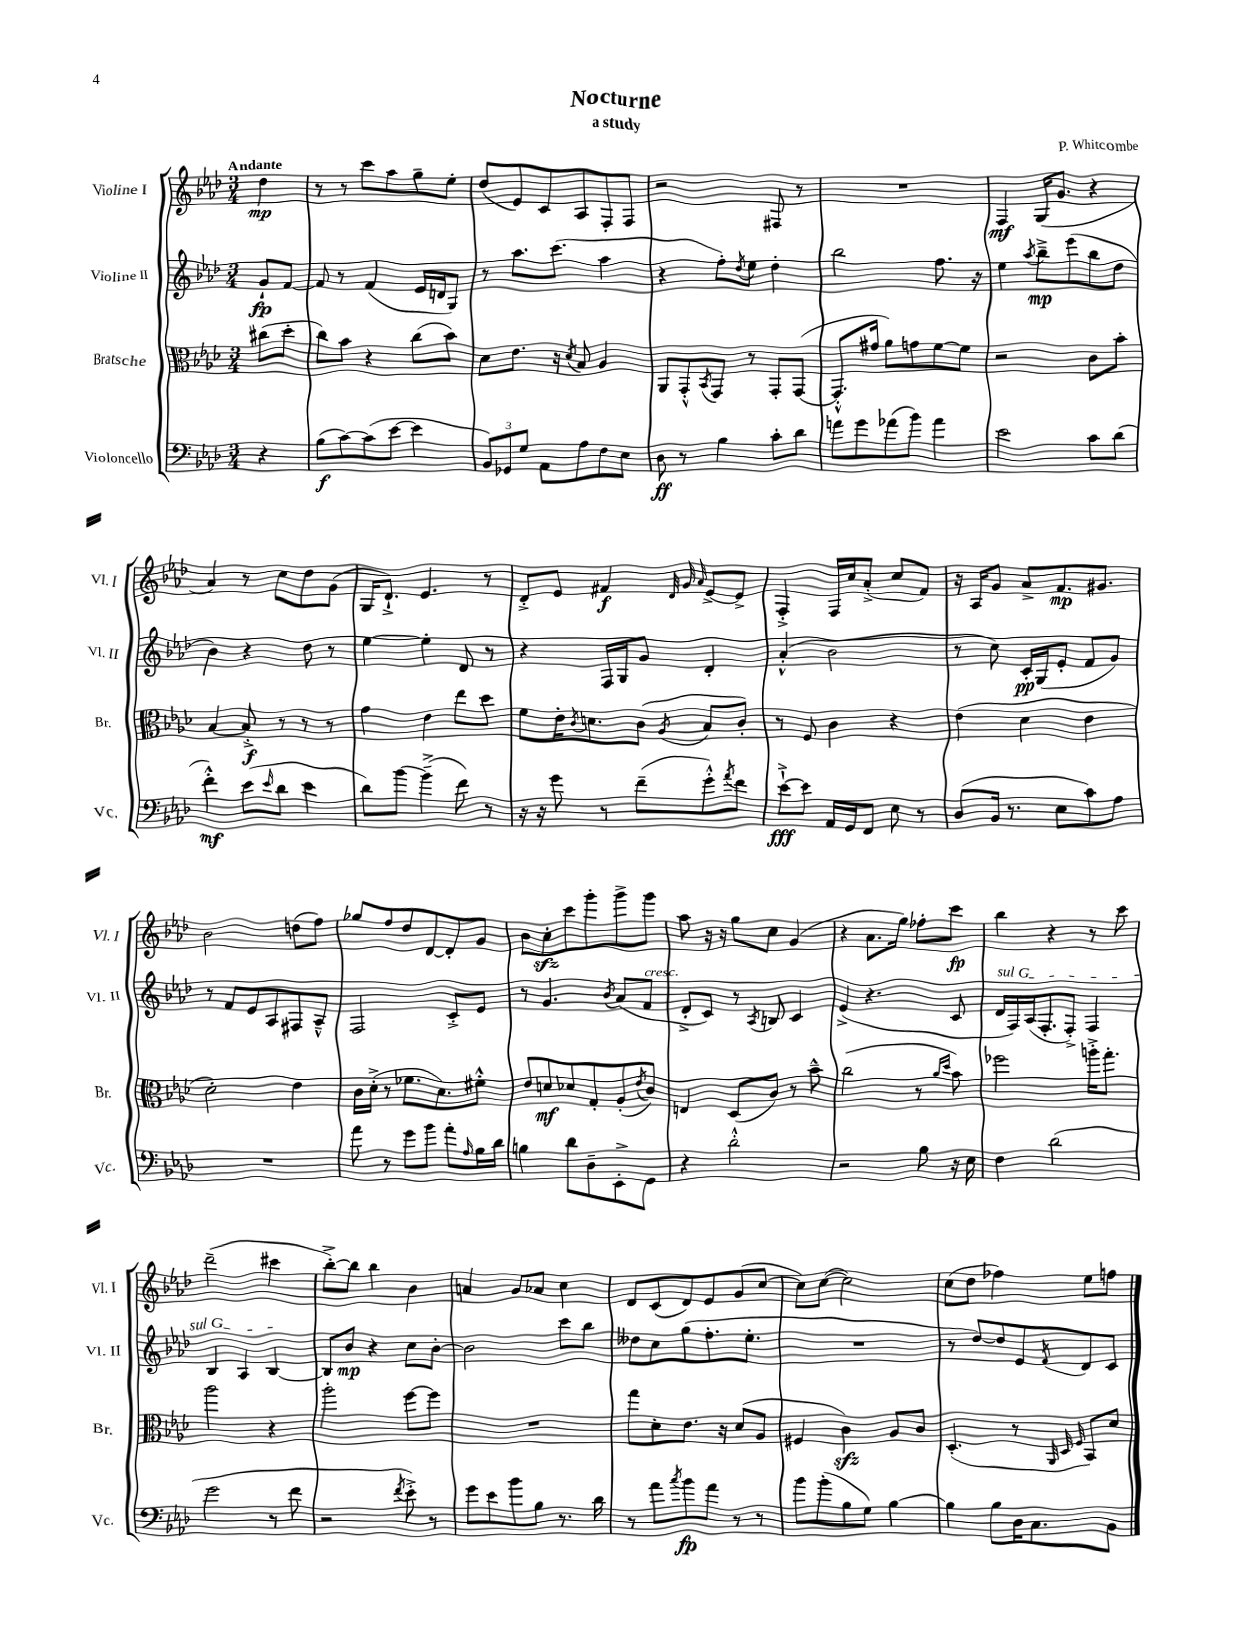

**kern	**kern	**kern	**kern
*staff4	*staff3	*staff2	*staff1
*clefF4	*clefC3	*clefG2	*clefG2
*k[b-e-a-d-]	*k[b-e-a-d-]	*k[b-e-a-d-]	*k[b-e-a-d-]
*M3/4	*M3/4	*M3/4	*M3/4
4r	(8cc#	8g`	4dd-
.	8dd-'	[8f	.
=	=	=	=
(8B-	8cc)	8f]	8r
[8c)	8b-	8r	8r
(8c]	4r	(4f	8ccc
[8e-	.	.	8aa-
4e-]	(8cc	16e-	8gg~
.	.	16d	.
.	8b-)	8G)	8ee-'
=	=	=	=
12BB-)	8d-	8r	(8dd-
12GG-	.	.	.
.	8.e-	8.aa-	8e-)
12G	.	.	.
8AA-	.	.	8c
.	16r	(8.ccc	.
.	8qd-	.	.
8A-	8B-	.	8A-
8F	4A-	4aa-	8F'
8E-	.	.	8F
=	=	=	=
8D-	8AA-	4r	2r
8r	8GG'^^	.	.
.	8qBB-	.	.
4B-	8GG	8ff')	.
.	.	8qdd-	.
.	8r	8ee-	.
8c'	8GG'	4dd-'	8F#
8d-	([8GG	.	8r
=	=	=	=
8a	8.GG'^^]	2bb-	2.r
8g	.	.	.
.	16g#	.	.
(8a-	8a-)	.	.
8b-)	8g	.	.
4a-	[8f	8.ff	.
.	8f]	.	.
.	.	16r	.
=	=	=	=
2e-	2r	4ee-	4F
.	.	8qaa-	.
.	.	8bb-~^	(16G
.	.	.	8.g
.	.	(8eee-	.
8c	8c	8bb-	4r
(8d-	8b-'	8dd-	.
=	=	=	=
4f'^^)	[4B-	4b-)	4a-)
(8e-	8B-'^]	4r	8r
16qqe-	.	.	.
8d-	8r	.	8cc
4e-	8r	8dd-	8dd-
.	8r	8r	(8g
=	=	=	=
8d-)	4g	[4ee-	16G
.	.	.	8.d-`^)
[8b-	.	.	.
(4b-~^]	4e-	4ee-']	4.e-
8f)	8ee-	8d-	.
8r	8dd-	8r	8r
=	=	=	=
16r	8f	4r	8d-'^
16r	.	.	.
8g	16e-'	.	8e-
.	8qc	.	.
.	8.d	.	.
8r	.	16F	4f#
.	.	16G	.
(8f~	(8c	8g	.
.	.	.	32qqd-
.	.	.	32qqg
.	8qA-	.	32qqa-
8g'^^)	8B-	4d-'	[8e-^
8qa-	.	.	.
8f	8c')	.	8e-^]
=	=	=	=
[8e-`^	8r	(4a-'^^	4F'^
8e-]	8F	.	.
16AA-	4c	2b-	16F
16GG	.	.	16cc
8FF	.	.	(8a-'^
8E-	4r	.	8cc
8r	.	.	8f)
=	=	=	=
(8D-	(4e-	8r	16r
.	.	.	16A-
16BB-	.	8cc)	8g
8.r	.	.	.
.	4d-	16c'	8a-^
.	.	(16G	.
8E-	.	8e-'	8.f
8c)	4e-	8f	.
.	.	.	8.g#
8A-	.	8g)	.
=	=	=	=
2.r	2d-')	8r	2b-
.	.	8f	.
.	.	8e-	.
.	.	8A-	.
.	4e-	8F#	(8dd
.	.	8A-~^^	8ff)
=	=	=	=
8a-	16c	2F	8gg-
.	(16d-'^	.	.
8r	8r	.	8ff
8g	8.f-	.	8dd-
8b-	.	.	[8d-
.	8.d-)	.	.
8a-'	.	8c'^	8d-']
16qqA-	.	.	.
16B-	8f#'^^	8e-	8g
16d-	.	.	.
=	=	=	=
4B	8e-	8r	8b-
.	8d	4.g	8cc'
8d-	8d-	.	8ccc
8D-~	8G'	.	8ggg'
.	.	8qb-	.
8EE-'^	(8A-'	(8a-	8ggg^
.	8qe-	.	.
8GG	8c)	8f	8ggg
=	=	=	=
4r	4E	8d-'^	8aa-
.	.	8c)	16r
.	.	.	16r
2d-'^^	(8D-	8r	8gg
.	.	8qA-	.
.	8c)	8B	8cc
.	8r	4c	(4g
.	8b-~^^	.	.
=	=	=	=
2r	(2cc	(4e-^	4r
.	.	4.r	8.a-
.	.	.	16gg)
8B-	8r	.	8ff-'
.	16qqa-	.	.
.	16qqdd-	.	.
16r	8b-)	8c	8ccc
16E-	.	.	.
=	=	=	=
4F	2ff-	16d-	4bb-
.	.	16F)	.
.	.	(16A-	.
.	.	8.F'	.
(2d-	.	.	4r
.	.	8F'^)	.
.	16aa'^	4F	8r
.	8.gg'	.	.
.	.	.	8ccc
=	=	=	=
2g	2aa-	4B-	(2ddd-~
.	.	4A-	.
8r	4r	[4B-	4ccc#
8f	.	.	.
=	=	=	=
2r	2aa-'	8B-]	[8bb-'^)
.	.	8b-	8bb-]
.	.	4r	4bb-
8qf	.	.	.
8e-'^)	[8ff	8cc	4b-
8r	8ff]	[8b-'	.
=	=	=	=
8g	2.r	2b-]	4a
8e-	.	.	.
8b-	.	.	8g
8B-	.	.	8a-
8.r	.	8ccc	4cc
.	.	8bb-	.
16d-	.	.	.
=	=	=	=
8r	8gg	8dd--	8d-
8a-	8d-'	8cc	(8c
8qcc	.	.	.
8b-	8.e-	(8gg	8d-)
8a-	.	8.ff'	8e-
.	16r	.	.
8r	(8d-	.	(8g
.	.	8.ee-'	.
8r	8A-	.	[8cc
=	=	=	=
8b-	4F#	2.r	8cc])
(8b-'	.	.	([8cc
8B-	4c)	.	2cc])
8G)	.	.	.
[4B-	8A-	.	.
.	8c	.	.
=	=	=	=
4B-]	(4.D-'	8r	(8cc
.	.	[8dd-)	8dd-
8B-	.	8dd-]	4ff-)
16D-	8r	8e-	.
8.C	.	.	.
.	32qqAA-	.	.
.	32qqD-	.	.
.	32qqF	8qf	.
.	8BB-)	8d-	8ee-
8BB-	8d-	8c	8ff
==	==	==	==
*-	*-	*-	*-
